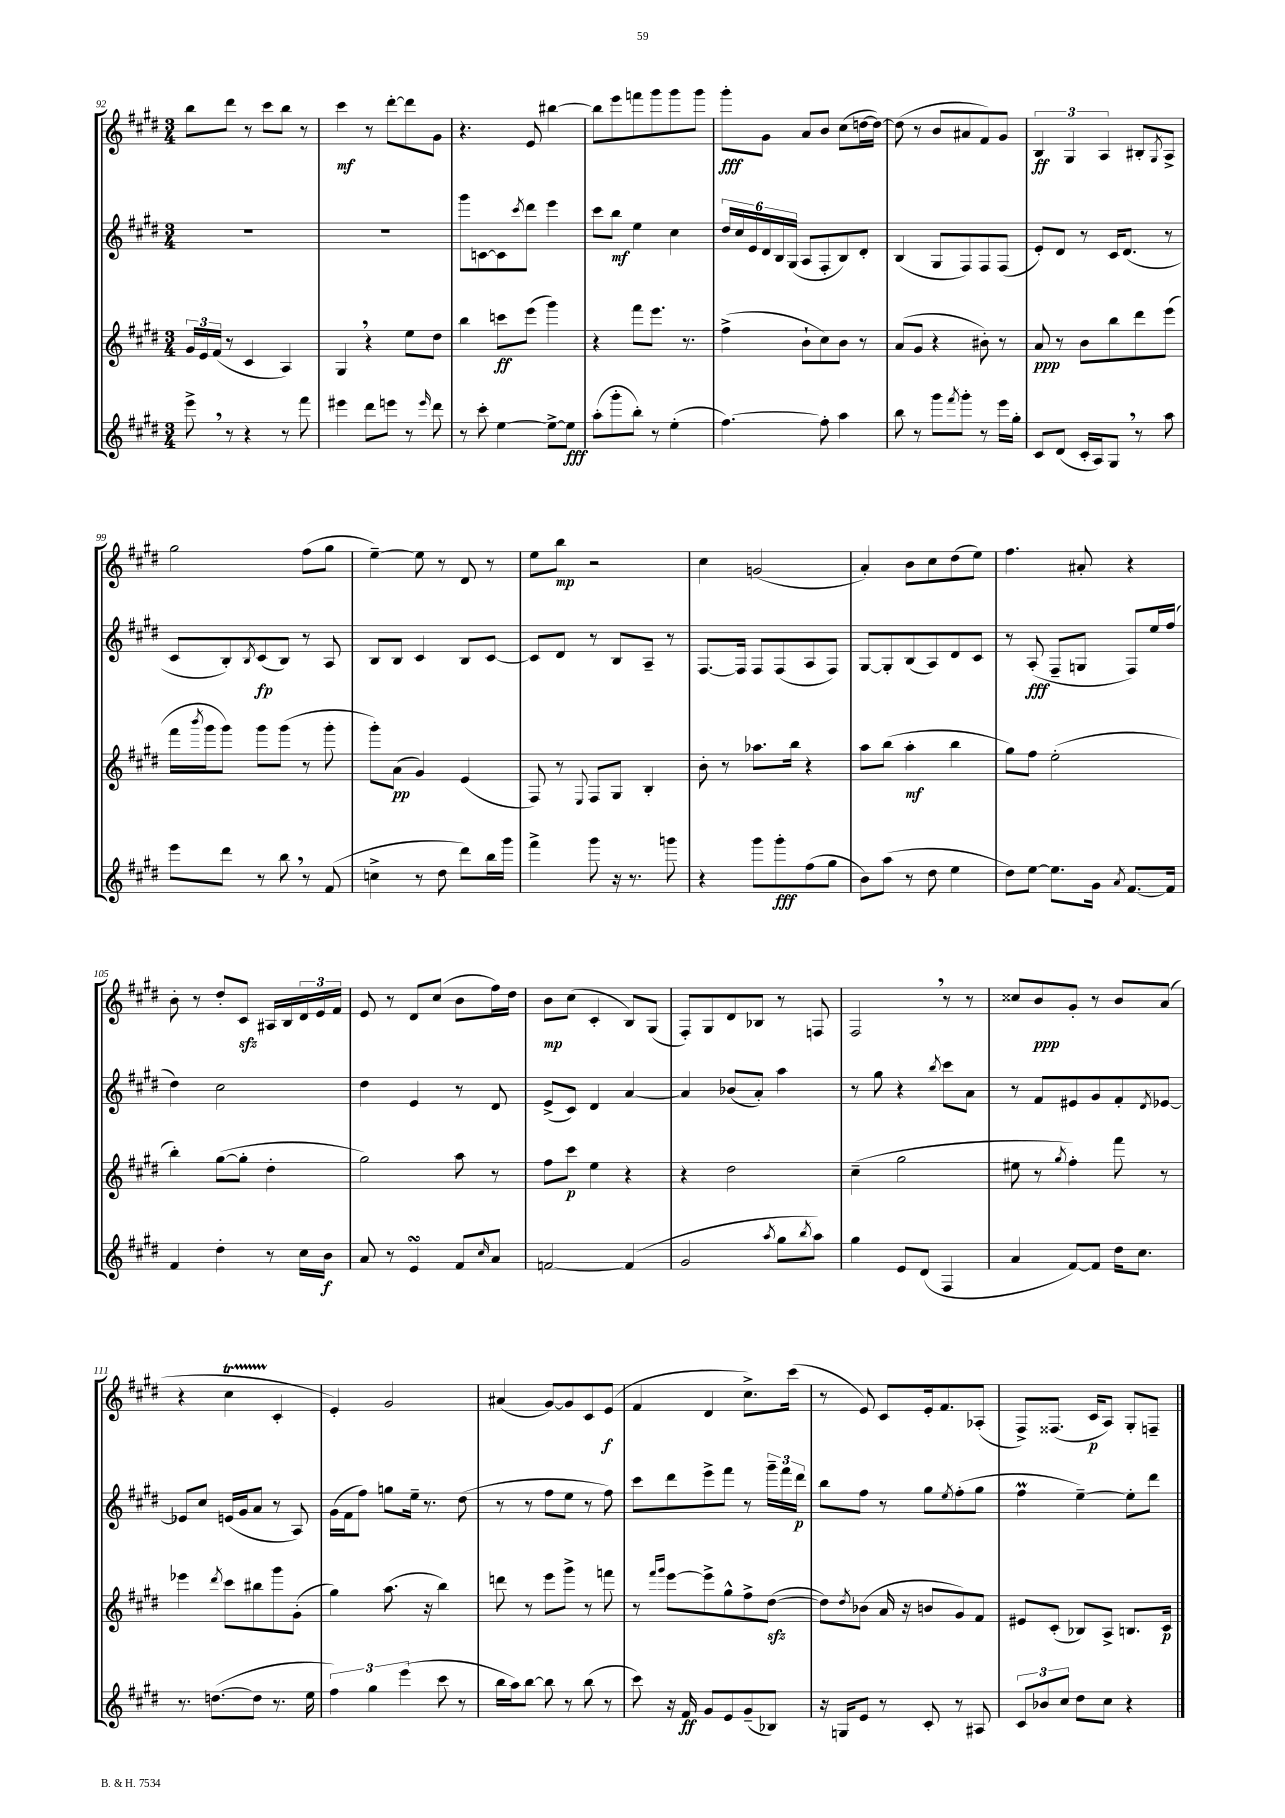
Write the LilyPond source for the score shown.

<<
\new StaffGroup <<
\new Staff = "s0" {
    \clef treble \key e \major \numericTimeSignature \time 3/4
    b''8 dis'''8 r8 cis'''8 b''8 r8 |
    cis'''4\mf r8 dis'''8~-. dis'''8 gis'8 |
    r4. e'8 bis''4~ |
    bis''8 e'''8 f'''8 gis'''8 gis'''8 gis'''8 |
    gis'''8-.\fff gis'8 a'8 b'8 cis''8( d''16~ d''16~) |
    d''8( r8 b'8 ais'8 fis'8) gis'8 |
    \tuplet 3/2 { b4\ff gis4 a4 } bis8-. \acciaccatura { gis8 } a8-> |
    gis''2 fis''8( gis''8 |
    e''4~--) e''8 r8 dis'8 r8 |
    e''8 b''8\mp r2 |
    cis''4 g'2( |
    a'4-.) b'8 cis''8 dis''8( e''8) |
    fis''4. ais'8-. r4 |
    b'8-. r8 dis''8-. cis'8\sfz ais16 b16 \tuplet 3/2 { dis'16 e'16 fis'16 } |
    e'8 r8 dis'8 cis''8( b'8 fis''16) dis''16 |
    b'8\mp cis''8( cis'4-. b8) gis8( |
    fis8-.) gis8 dis'8 bes8 r8 f8 |
    fis2 \breathe r8 r8 |
    cisis''8 b'8\ppp gis'8-. r8 b'8 a'8( |
    r4 cis''4\startTrillSpan cis'4-.\stopTrillSpan |
    e'4-.) gis'2 |
    ais'4( gis'8~) gis'8 cis'8 e'8\f( |
    fis'4 dis'4 cis''8.->) cis'''16( |
    r8 e'8) cis'8 e'16-. fis'8. aes8-.( |
    fis8->) fisis8.( cis'16\p a8) gis8-. f8-- \bar "|." |
}
\new Staff = "s1" {
    \clef treble \key e \major \numericTimeSignature \time 3/4
    R2. |
    R2. |
    gis'''8 c'8~ c'8 \acciaccatura { cis'''8 } dis'''8 e'''4 |
    cis'''8 b''8\mf e''4 cis''4 |
    \tuplet 6/4 { dis''16 cis''16 e'16 dis'16 b16 gis16( } a8 fis8-. b8) dis'8-. |
    b4( gis8 fis8) fis8 fis8( |
    e'8-.) dis'8 r8 cis'16 dis'8.( r8 |
    cis'8 b8-.) \acciaccatura { b8 } cis'8\fp( b8) r8 a8 |
    b8 b8 cis'4 b8 cis'8~ |
    cis'8 dis'8 r8 b8 a8-- r8 |
    fis8.~ fis16 fis8 fis8( a8 fis8) |
    gis8~ gis8-. b8( a8) dis'8 cis'8 |
    r8 a8-.\fff( fis8-- g8 fis8) e''16 fis''16( |
    dis''4) cis''2 |
    dis''4 e'4 r8 dis'8 |
    e'8->( cis'8) dis'4 a'4~ |
    a'4 bes'8( a'8-.) a''4 |
    r8 gis''8 r4 \acciaccatura { b''8 } cis'''8 a'8 |
    r8 fis'8 eis'8 gis'8 fis'8-. \acciaccatura { dis'8 } ees'8~ |
    ees'8 cis''8 e'16( gis'16 a'8 r8 a8) |
    gis'16( fis'16 fis''8) g''8 e''16-- r8. dis''8( |
    r8 r8 fis''8 e''8 r8 fis''8) |
    cis'''8 dis'''8 e'''8-> fis'''8 r8 \tuplet 3/2 { gis'''16-- fis'''16 dis'''16\p } |
    b''8 fis''8 r8 gis''8 \acciaccatura { e''8 } fis''8-.( gis''8 |
    fis''4\prall e''4~--) e''8-. dis'''8 \bar "|." |
}
\new Staff = "s2" {
    \clef treble \key e \major \numericTimeSignature \time 3/4
    \tuplet 3/2 { gis'16 e'16 fis'16( } r8 cis'4 a4) |
    gis4 \breathe r4 e''8 dis''8 |
    b''4 c'''8\ff e'''8( gis'''4) |
    r4 fis'''8 e'''8. r8. |
    fis''4->( b'8-! cis''8) b'8 r8 |
    a'8( gis'8 r4 bis'8-.) r8 |
    a'8\ppp r8 b'8 b''8 dis'''8 e'''8( |
    fis'''16 \acciaccatura { b'''8 } gis'''16 gis'''8) gis'''8 gis'''8( r8 gis'''8-. |
    gis'''8-.) a'8\pp( gis'4) e'4( |
    fis8) r8 \appoggiatura { e8 } fis8 gis8 b4-. |
    b'8-. r8 aes''8. b''16 r4 |
    a''8 b''8( a''4-.\mf b''4 |
    gis''8) fis''8 e''2-.( |
    b''4-.) gis''8~( gis''8-. dis''4-. |
    gis''2) a''8 r8 |
    fis''8 cis'''8\p e''4 r4 |
    r4 dis''2 |
    cis''4--( gis''2 |
    eis''8 r8 \acciaccatura { gis''8 } fis''4-.) fis'''8 r8 |
    ees'''4 \acciaccatura { dis'''8 } cis'''8 bis''8 gis'''8 gis'8-.( |
    gis''4) a''8.( r16 b''4) |
    d'''8 r8 e'''8 gis'''8-> r8 f'''8 |
    r8 \grace { fis'''16 gis'''16 } e'''8~ e'''8-> gis''8-^ fis''8-> dis''8~\sfz( |
    dis''8) \acciaccatura { dis''8 } bes'8( a'16 r16 b'8 gis'8) fis'8 |
    eis'8 cis'8-.( bes8) a8-> b8. cis'16\p \bar "|." |
}
\new Staff = "s3" {
    \clef treble \key e \major \numericTimeSignature \time 3/4
    e'''8-> \breathe r8 r4 r8 fis'''8 |
    eis'''4 dis'''8 e'''8 r8 \grace { e'''16 } dis'''8 |
    r8 cis'''8-. e''4~ e''8~-> e''8\fff |
    a''8-.( gis'''8-. b''8-.) r8 e''4-.( |
    fis''4.~) fis''8-. a''4 |
    b''8 r8 gis'''8 \acciaccatura { fis'''8 } gis'''8-. r8 e'''16 gis''16-. |
    cis'8 dis'8( cis'16-. a16) gis8 \breathe r8 a''8 |
    e'''8 dis'''8 r8 b''8 \breathe r8 fis'8( |
    c''4-> r8 dis''8 dis'''8) b''16 gis'''16 |
    fis'''4-> gis'''8 r16 r8. g'''8 |
    r4 gis'''8 gis'''8-.\fff fis''8( gis''8 |
    b'8) a''8( r8 dis''8 e''4 |
    dis''8) e''8~ e''8. gis'16 \acciaccatura { a'8 } fis'8.~ fis'16 |
    fis'4 dis''4-. r8 cis''16 b'16\f |
    a'8 r8 e'4\turn fis'8 \grace { cis''16 } a'8 |
    f'2~ f'4( |
    gis'2 \acciaccatura { a''8 } gis''8 \acciaccatura { b''8 } a''8) |
    gis''4 e'8 dis'8( fis4 |
    a'4 fis'8~) fis'8 dis''16 cis''8. |
    r8. d''8.~( d''8 r8. e''16 |
    \tuplet 3/2 { fis''4) gis''4 e'''4( } cis'''8 r8 |
    b''16 a''16) b''8~ b''8 r8 b''8( r8 |
    cis'''8) r16 fis'16\ff gis'8 e'8 gis'8--( bes8) |
    r16 g16 e'8 r8 cis'8-. r8 ais8 |
    \tuplet 3/2 { cis'8 bes'8 cis''8 } dis''8 cis''8 r4 \bar "|." |
}
>>
>>
\layout { \context { \Score currentBarNumber = #92 } }
